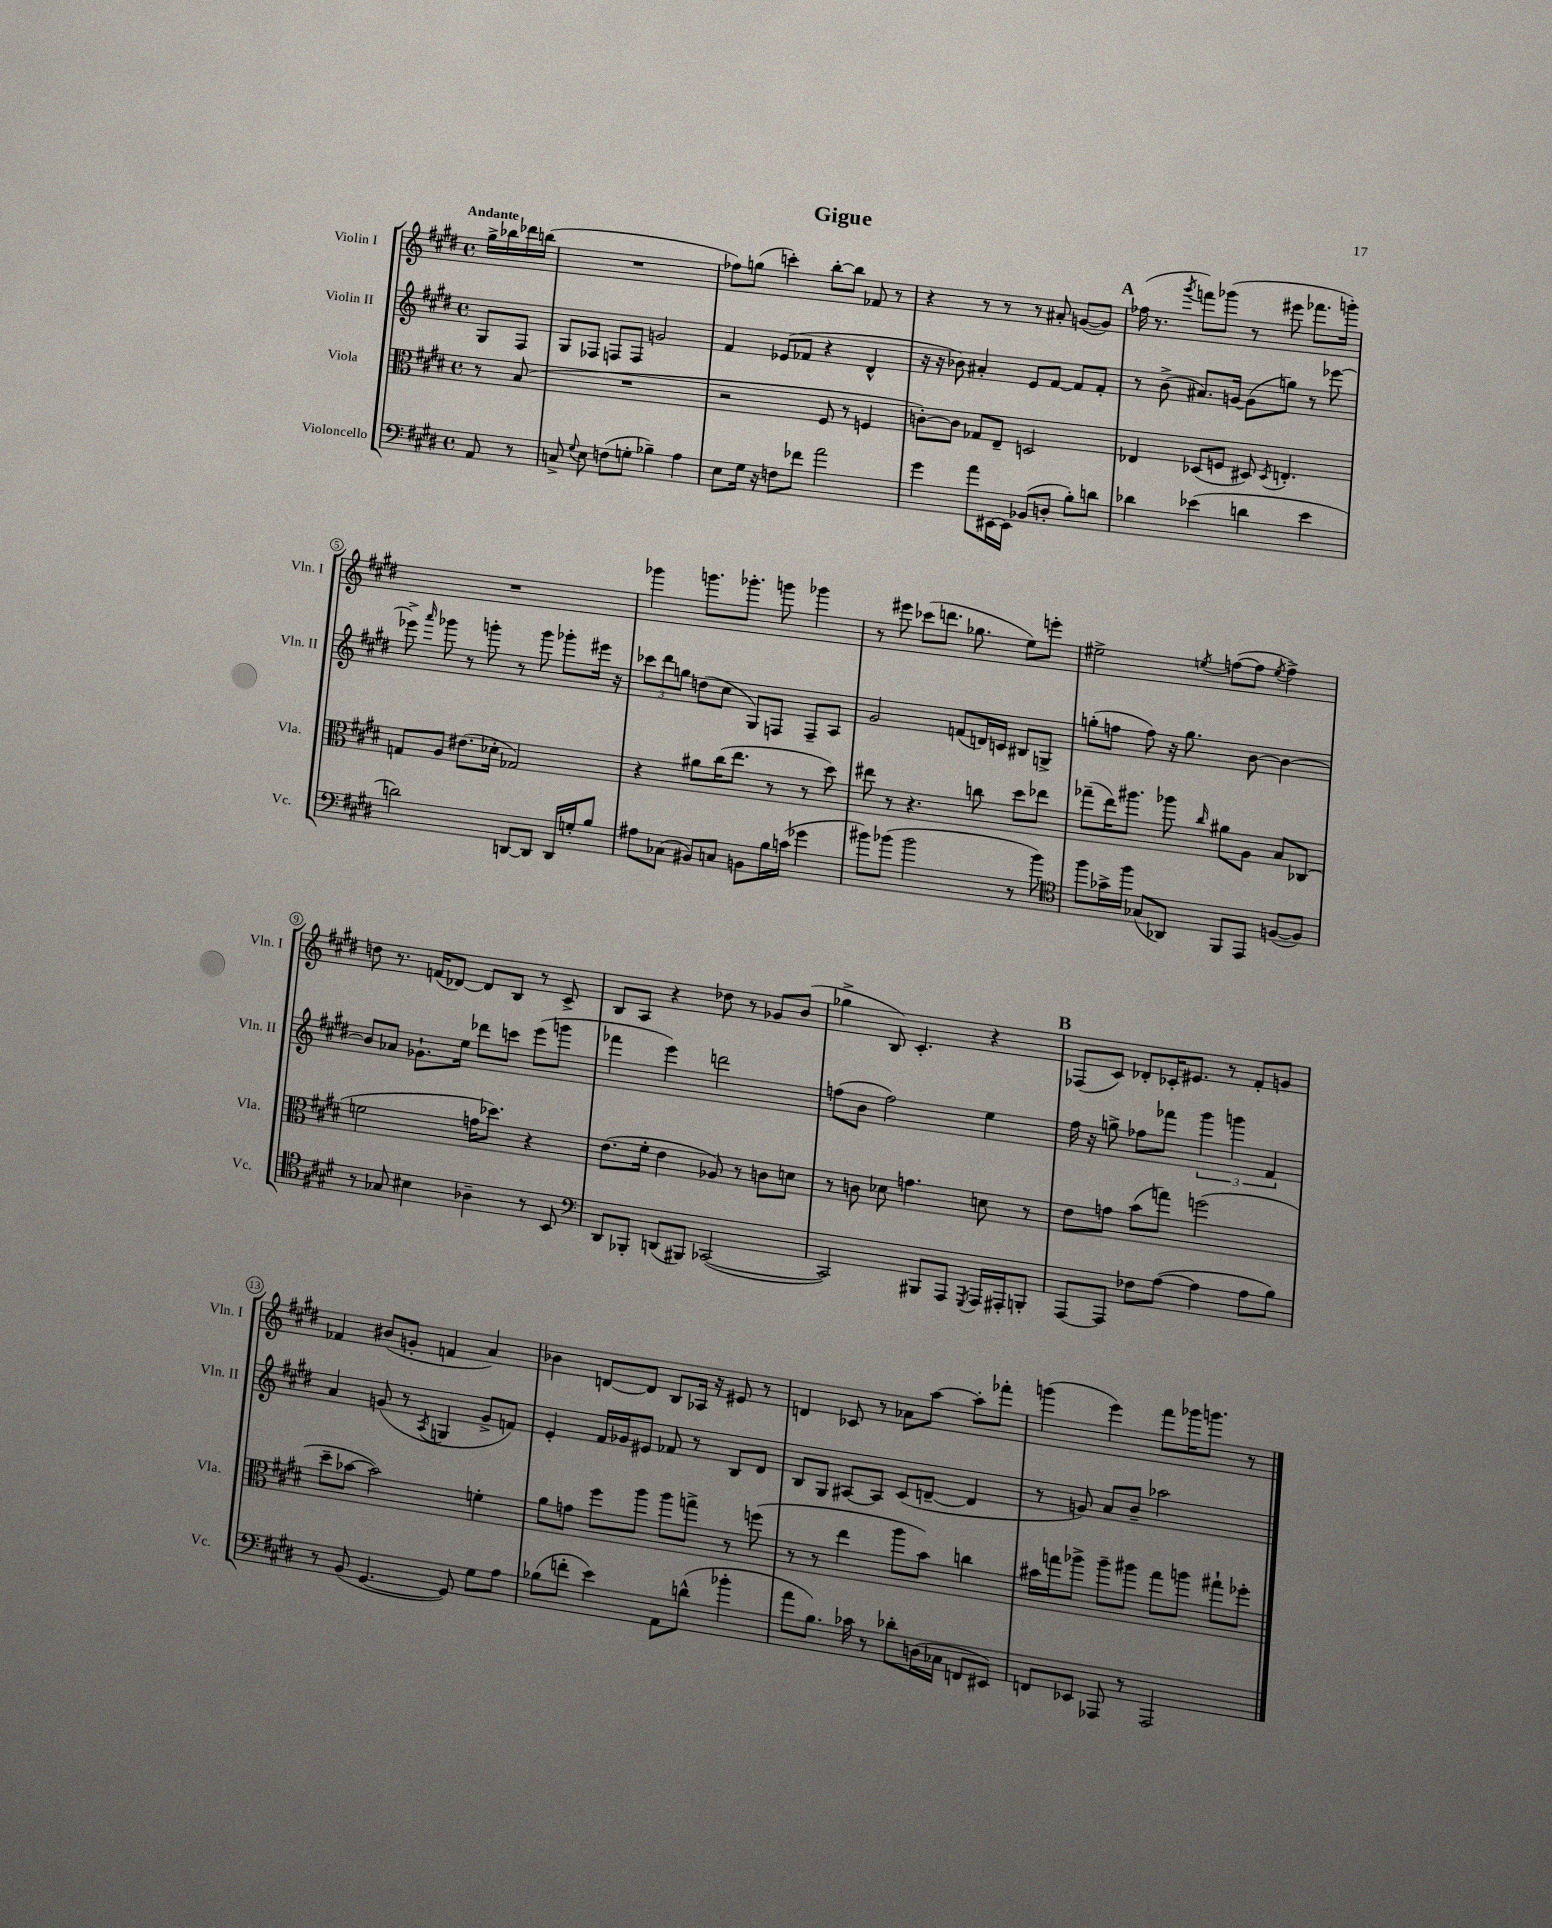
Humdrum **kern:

**kern	**kern	**kern	**kern
*staff4	*staff3	*staff2	*staff1
*clefF4	*clefC3	*clefG2	*clefG2
*k[f#c#g#d#]	*k[f#c#g#d#]	*k[f#c#g#d#]	*k[f#c#g#d#]
*M4/4	*M4/4	*M4/4	*M4/4
*met(c)	*met(c)	*met(c)	*met(c)
8AA/	8r	8G#/L	16gg#^\LL
.	.	.	16bb-\
8r	(8B/	8F#/J	16ddd-\
.	.	.	(16bb\JJ
=	=	=	=
8C^/	1r	8G#/L	1r
8qqG#/	.	.	.
8E\	.	8F-/J	.
(8F\L	.	8F/L	.
8G'\J	.	8F/J	.
4B-~\)	.	2g/	.
4A\	.	.	.
=	=	=	=
8E\L	2r	4f#/	8ff-\L)
16G#\Jk	.	.	(8gg\J
16r	.	.	.
8F\L	.	(8e-/L	4ccc'\)
8f-\J	.	8f-/J	.
2a\	8F#/	4r	[8bb'\L
.	8r	.	8bb\]J
.	4F/	4d#^^/	8f-/
.	.	.	8r
=	=	=	=
4g#\	[8c'\L)	16r	4r
.	.	16r	.
.	8c\]J	8b-\)	.
8a\L	8G-/L	4a#'/	8r
[16EE#\L	8E~/J	.	8r
16EE#\]JJ	.	.	.
(8BB-/L	2D/	8e/L	8r
8D'/J	.	[8f#/J	8a#'/
8B'\L)	.	8f#/]L	([8g/L
8d\J	.	8f#'/J	8g/]J)
=	=	=	=
4d-\	4E-/	8r	(16ff-\
.	.	.	8.r
.	.	(8b^\	.
.	.	.	8qggg#/
(4e-\	(8D-/L	8.a#/L)	8fff\L)
.	8F/J	.	(8ggg-\J
.	.	[16g/Jk	.
4d\	8D#/)	(8g\]L	8r
.	8qD#/	.	.
.	4.E'/	8gg\J)	8eee#\
4e-\	.	8r	8.fff-\L
.	.	[8eee-\	.
.	.	.	16ggg'\Jk)
=	=	=	=
2d\)	8G/L	8eee-^\]	1r
.	.	16qqaaa/	.
.	8A/J	8ggg-\	.
.	(8.e#\L	8r	.
.	.	8ggg'\	.
.	16d-'\Jk	.	.
[8DD/L	2G-/)	8r	.
8DD/]J	.	8ggg\	.
16DD/LL	.	8ggg-'\L	.
16G'/J	.	.	.
8B/J	.	16eee#\Jk	.
.	.	16r	.
=	=	=	=
8A#\L	4r	12ccc-\L	4ggg-\
.	.	12ddd#\	.
(8C-\J	.	.	.
.	.	12gg\J	.
8BB#/L)	8a#\L	(8dd\L	8.ggg\L
8C/J	(16cc#\K	8cc#\J	.
.	8.ee\J	.	8.ggg-'\J
8BB\L	.	8G#/L)	.
16B\L	8r	8F/J	8ggg\
(16c\JJ	.	.	.
4g-\	8r	8F~/L	4ggg-\
.	8dd#\)	8A/J	.
=	=	=	=
8b#\L)	8ee#\	2g#/	8r
(8b-\J	8r	.	8eee#\
2b-\	4.r	.	(8ccc-\L
.	.	.	8.ddd\J
.	.	(8f/L	.
.	.	.	8.gg-\
.	8cc\	16d/L)	.
.	.	16c/JJ	.
8r	8dd#\L	8B#/L	8ee\L)
8b-\)	8ee-\J	8G^/J	8eee'\J
=	=	=	=
*clefC4	*	*	*
8ff#\L	(8gg-~\L	(8gg'\L	2ee#^\
16g-^\L	16ee\K)	8ff\J	.
16ff#\JJ	8.aa#\J	.	.
(8G-/L	.	8ff\)	.
8AA-/J)	8aa-\	16r	.
.	.	8.gg\	.
.	16qqcc#/	.	8qee/
8FF#/L	8a#\L	.	([8ff\L
8EE/J	8A\J	[8b\	8ff\]J
.	.	.	8qee/
([8F/L	8B/L	4b\_	4ff^\)
8F/]J)	(8C-/J	.	.
=	=	=	=
8r	2f\	8b/]L	8dd\
8G-/	.	8a-/J	8.r
4B#\	.	8.g-`\L	.
.	.	.	(16f/LK
.	.	.	[8d-/J)
.	.	16ee\Jk	.
4A-~\	16g\LK	8ddd-\L	8d-/]L
.	8.dd-\J)	.	.
.	.	8ccc\J	8B/J
8r	4r	(8eee\L	8r
8BB/	.	8ggg\J	8c#^/
=	=	=	=
*clefF4	*	*	*
8DD#/L	(8.e\L	4fff-\	8B/L
8BBB-'/J	.	.	8A/J
.	16f#'\Jk	.	.
(8DD/L	4e\	4eee\)	4r
8BBB#/J)	.	.	.
([2CC-/	8A-/)	2ddd\	8dd-\
.	8r	.	8r
.	8c\L	.	8g-/L
.	8d\J	.	(8b/J
=	=	=	=
2CC-/])	8r	(8ff\L	4gg-^\
.	8c\	8b\J	.
.	8d-\	2ff\)	8B/)
.	4.g\	.	4.c#'/
8BBB#/L	.	.	.
8AAA/J	.	.	.
8qGGG#/	.	.	.
16AAA/LL	8d\	4ee\	4r
16AAA#'/J	.	.	.
8BBB'/J	8r	.	.
=	=	=	=
[8AAA/L	8e\L	16ff#\	(8F-/L
.	.	16r	.
8AAA/]J	8g\J	8gg^\	8c#/J)
8F-\L	(8b\L	8ff-\L	8d-'/L
([8A\J	8gg\J)	8fff-\J	16c-'/K
.	.	.	8.e#/J
4A\]	(2ff\	6ggg#\	.
.	.	.	8r
.	.	6ggg\	.
8A\L	.	.	8f#'/L
.	.	6f#/	.
8B\J)	.	.	8g/J
=	=	=	=
8r	8dd#~\L	4a/	4f-/
(8BB/	[8b-\J	.	.
[4.GG#/	2b-\])	(8g/	(8b#/L
.	.	8r	8g'/J
.	.	8qA/	.
.	.	4G/	4f/
8GG#/])	.	.	.
8G#\L	4f'\	8g^/L	4a/)
8A\J	.	8f/J)	.
=	=	=	=
(8B-\L	8a\L	4e'/	4b-\
8f'\J	8g\J	.	.
4e\)	8ff#\L	16f#/LL	[8d/L
.	.	16g-/J	.
.	8aa\J	8e#/J	8d/]J
8AA\L	8aa\L	8f-/	8B/L
(8d^^\J	8gg^\J	8r	16A-/Jk
.	.	.	16r
4b-'\	8r	8B/L	8e#/
.	(8ff\	8d#/J	8r
=	=	=	=
8a\L	8r	8B/L	4d/
8.B\J)	8r	8G#/J	.
.	4ee\	[8A#/L	8c-/
16c-\	.	.	.
8r	.	8A#/]J	8r
8d-'\L	8aa\L	(8c#/L	8a-\L
(16D\L	8b\J)	[8d~/J	[8aa\J
16C-\JJ	.	.	.
8FF/L	4cc\	4d/]	8aa'\]L
8EE#/J)	.	.	8fff-'\J
=	=	=	=
8FF/L	16b#\LL	8r	(4ggg\
.	16gg\J	.	.
8EE-/J	8aa-^\J	8g/)	.
8AAA-/	8aa-~\L	8a/L	4eee\)
8r	8aa#\J	8b~/J	.
2AAA-/	8gg\L	2aa-\	8fff#\L
.	8aa\J	.	16ggg-\K
.	.	.	8.ggg\J
.	8gg#`\L	.	.
.	8ff-'\J	.	8r
==	==	==	==
*-	*-	*-	*-
